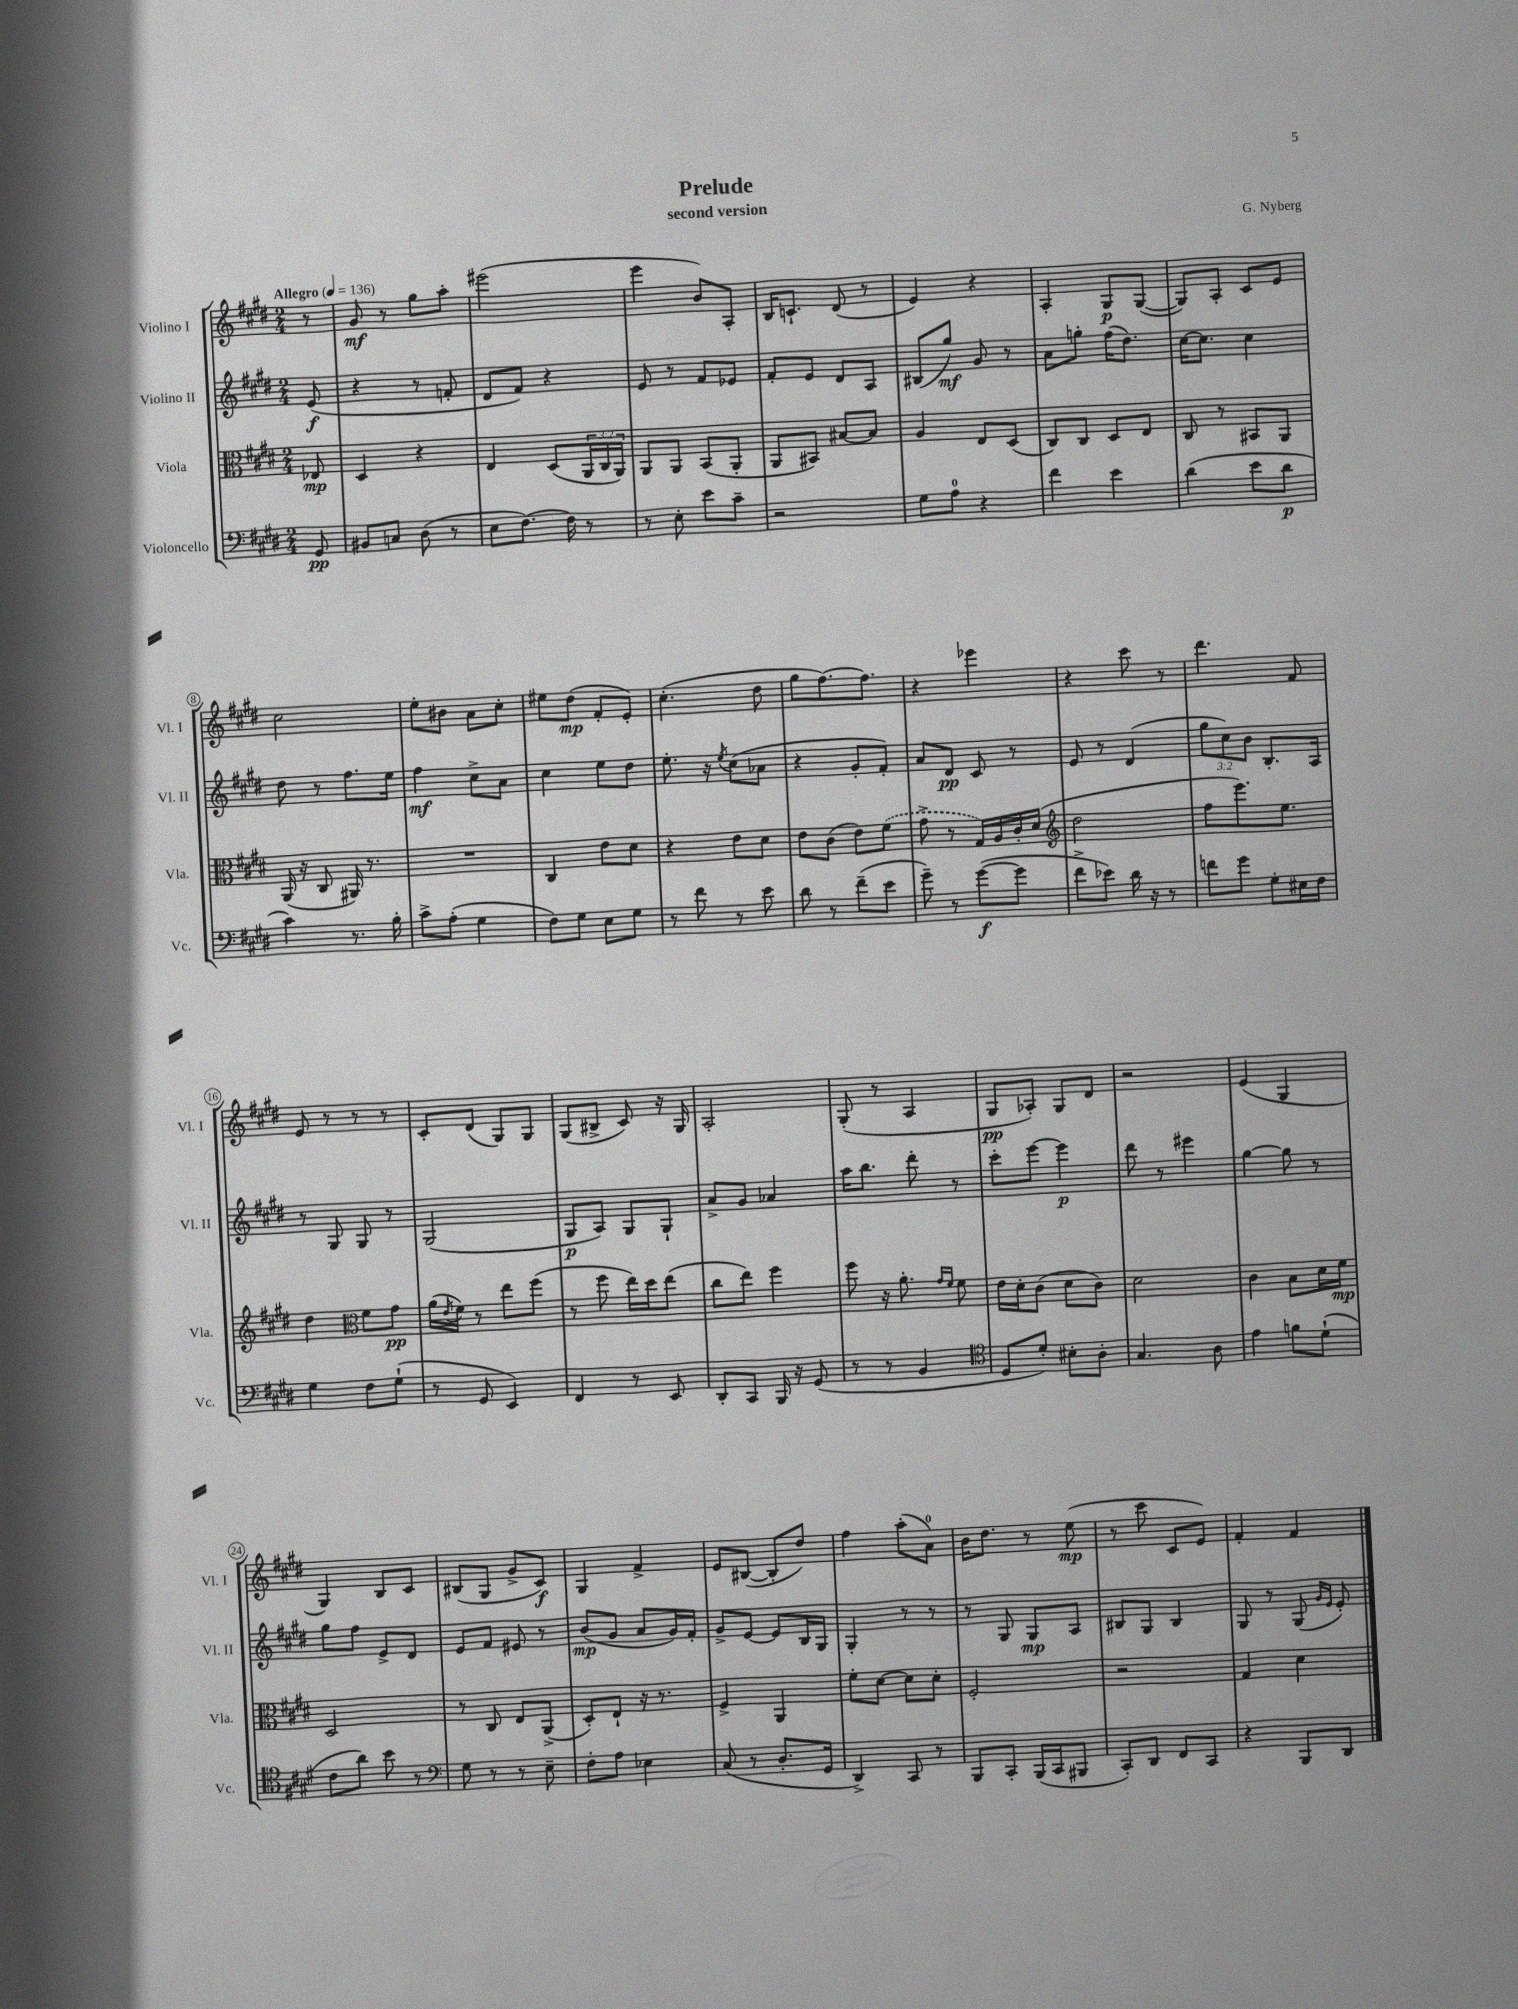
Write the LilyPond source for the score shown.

\header { title = "Prelude" composer = "G. Nyberg" subtitle = "second version" }
<<
\new StaffGroup <<
\new Staff = "s0" \with { instrumentName = "Violino I" shortInstrumentName = "Vl. I" } {
    \clef treble \key e \major \numericTimeSignature \time 2/4 \partial 8 \tempo "Allegro" 4 = 136
    r8 |
    gis'8\mf r8 gis''8 a''8-. |
    eis'''2( |
    e'''4 b'8) a8-. |
    b16 c'8.-! dis'8( r8 |
    e'4) r4 |
    a4-. gis8\p gis8~( |
    gis8) a8-. cis'8 e'8 |
    cis''2 |
    e''8-. bis'8 a'8 cis''8-. |
    eis''8 dis''8\mp( fis'8-. e'8-.) |
    cis''4.-.( dis''8 |
    gis''8 fis''8.~) fis''8. |
    r4 ees'''4 |
    r4 cis'''8 r8 |
    dis'''4. fis'8 |
    e'8 r8 r8 r8 |
    cis'8-. dis'8( gis8) gis8 |
    gis8( bis8-> cis'8) r16 gis16 |
    a2-. |
    gis8-.( r8 a4 |
    gis8\pp aes8-.) gis8 dis'8 |
    r2 |
    e'4( gis4 |
    gis4) b8 cis'8 |
    bis8( gis8 gis'8-> cis'8\f) |
    gis4 fis'4-> |
    e'8 bis8~( bis8-. dis''8) |
    fis''4 a''8-.( a'8-0) |
    b'16 dis''8. r8 e''8\mp( |
    r8 cis'''8 cis'8 e'8) |
    fis'4-. fis'4 \bar "|." |
}
\new Staff = "s1" \with { instrumentName = "Violino II" shortInstrumentName = "Vl. II" } {
    \clef treble \key e \major \numericTimeSignature \time 2/4 \override Staff.TupletNumber.text = #tuplet-number::calc-fraction-text \partial 8
    e'8\f( |
    r4 r8 f'8-. |
    dis'8 fis'8) r4 |
    e'8 r8 fis'8 ees'8 |
    fis'8-. e'8 dis'8 a8 |
    bis8( gis''8\mf) gis'8 r8 |
    a'8 g''8-. fis''16( dis''8.) |
    cis''16~ cis''8. cis''4 |
    dis''8 r8 fis''8. e''16 |
    fis''4\mf cis''8-> a'8 |
    cis''4 e''8 dis''8 |
    e''8.-. r16 \acciaccatura { e''8 } cis''8( aes'8 |
    r4 gis'8-. fis'8-.) |
    a'8 dis'8\pp cis'8 r8 |
    e'8 r8 dis'4( |
    \tuplet 3/2 { gis''8 cis''8) b'8 } b8.-. a16 |
    r8 gis8 gis8 r8 |
    gis2( |
    gis8\p a8) gis8 gis8-! |
    a'8-> gis'8 aes'4 |
    a''16 b''8. dis'''8-. r8 |
    cis'''8-. e'''8~ e'''4\p |
    dis'''8 r8 eis'''4 |
    gis''4~ gis''8 r8 |
    gis''8 fis''8 e'8-> dis'8 |
    e'8 fis'8 eis'8 r8 |
    b'8\mp( gis'8 a'8 gis'16) fis'16-. |
    gis'8-> e'8~ e'8 b16 gis16 |
    gis4-. r8 r8 |
    r8 gis8 gis8\mp a8 |
    bis8 gis8 bis4 |
    gis8 r8 gis8( \grace { gis'16 e'16 } e'8-.) \bar "|." |
}
\new Staff = "s2" \with { instrumentName = "Viola" shortInstrumentName = "Vla." } {
    \clef alto \key e \major \numericTimeSignature \time 2/4 \override Staff.TupletNumber.text = #tuplet-number::calc-fraction-text \partial 8
    ees8\mp |
    dis4 r4 |
    e4 dis8( \tuplet 3/2 { a,16 cis16 a,16) } |
    a,8 a,8 b,8( a,8-. |
    a,8 bis,8) bis8~ bis8 |
    a4 e8 dis8( |
    cis8) cis8 dis8 e8 |
    cis8 r8 bis,8 a,8 |
    a,16( r16 cis8 ais,16) r8. |
    R2 |
    cis4 e'8 dis'8 |
    r4 e'8 dis'8 |
    e'8 cis'8( e'8) \once \slurDashed fis'8( |
    gis'8-> r8 gis16) a16 cis'16-. dis'16( |
    \clef treble dis''2 |
    fis''8 e'''8.) e''8. |
    dis''4 \clef alto fis'8 gis'8\pp |
    a'16( \acciaccatura { e'8 } fis'16) r8 e''8 fis''8( |
    r8 fis''8 e''16) dis''16 e''8( |
    cis''8 e''8) fis''4 |
    fis''8 r16 a'8.-. \grace { gis'16 fis'16 } fis'8 |
    e'16 dis'16-. cis'8( dis'8 cis'8) |
    dis'2 |
    cis'4 b8 dis'16 fis'16\mp |
    dis2 |
    r8 cis8 e8 a,8->( |
    dis8-.) e8-! r16 r8. |
    fis4-> a,4 |
    fis'8-. dis'8~ dis'8 dis'8-. |
    fis2-. |
    r2 |
    gis4 dis'4 \bar "|." |
}
\new Staff = "s3" \with { instrumentName = "Violoncello" shortInstrumentName = "Vc." } {
    \clef bass \key e \major \numericTimeSignature \time 2/4 \partial 8
    gis,8\pp |
    bis,8 c8 dis8( r8 |
    e8 fis8.~) fis16 r8 |
    r8 e8-. e'8 cis'8-- |
    r2 |
    gis8 a8-0 r4 |
    fis'4 e'4 |
    dis'4( e'8 dis'8\p |
    cis'4) r8. b16-. |
    cis'8-> a8-.( gis4 |
    fis8) gis8 e8 gis8 |
    r8 fis'8 r8 e'8 |
    dis'8 r8 fis'8--( e'8 |
    gis'8--) r8 gis'8~\f( gis'8 |
    fis'8-> ees'8) dis'16 r16 r8 |
    f'8 gis'8 gis8-. eis16 fis16 |
    gis4 fis8 gis8-!( |
    r8 gis,8 e,4) |
    fis,4 r8 e,8 |
    dis,8-. cis,8 b,,16 r16 gis,8( |
    r8 r8 b,4 |
    \clef tenor dis8 dis'8-.) bis8-. a8-. |
    gis4. a8 |
    e'4 f'8 dis'8-!( |
    cis'8 a'8) b'8 r8 |
    \clef bass gis8 r8 r8 e8-- |
    fis8-. a8 ees4 |
    cis8( r8 dis8.-. gis,16 |
    dis,4->) cis,8 r8 |
    b,,8 cis,8-. b,,16( cis,16 bis,,8 |
    cis,8-.) dis,8 fis,8 cis,8 |
    r4 b,,8 dis,8 \bar "|." |
}
>>
>>
\layout { \context { \Score \override BarNumber.stencil = #(make-stencil-circler 0.1 0.3 ly:text-interface::print) } }
